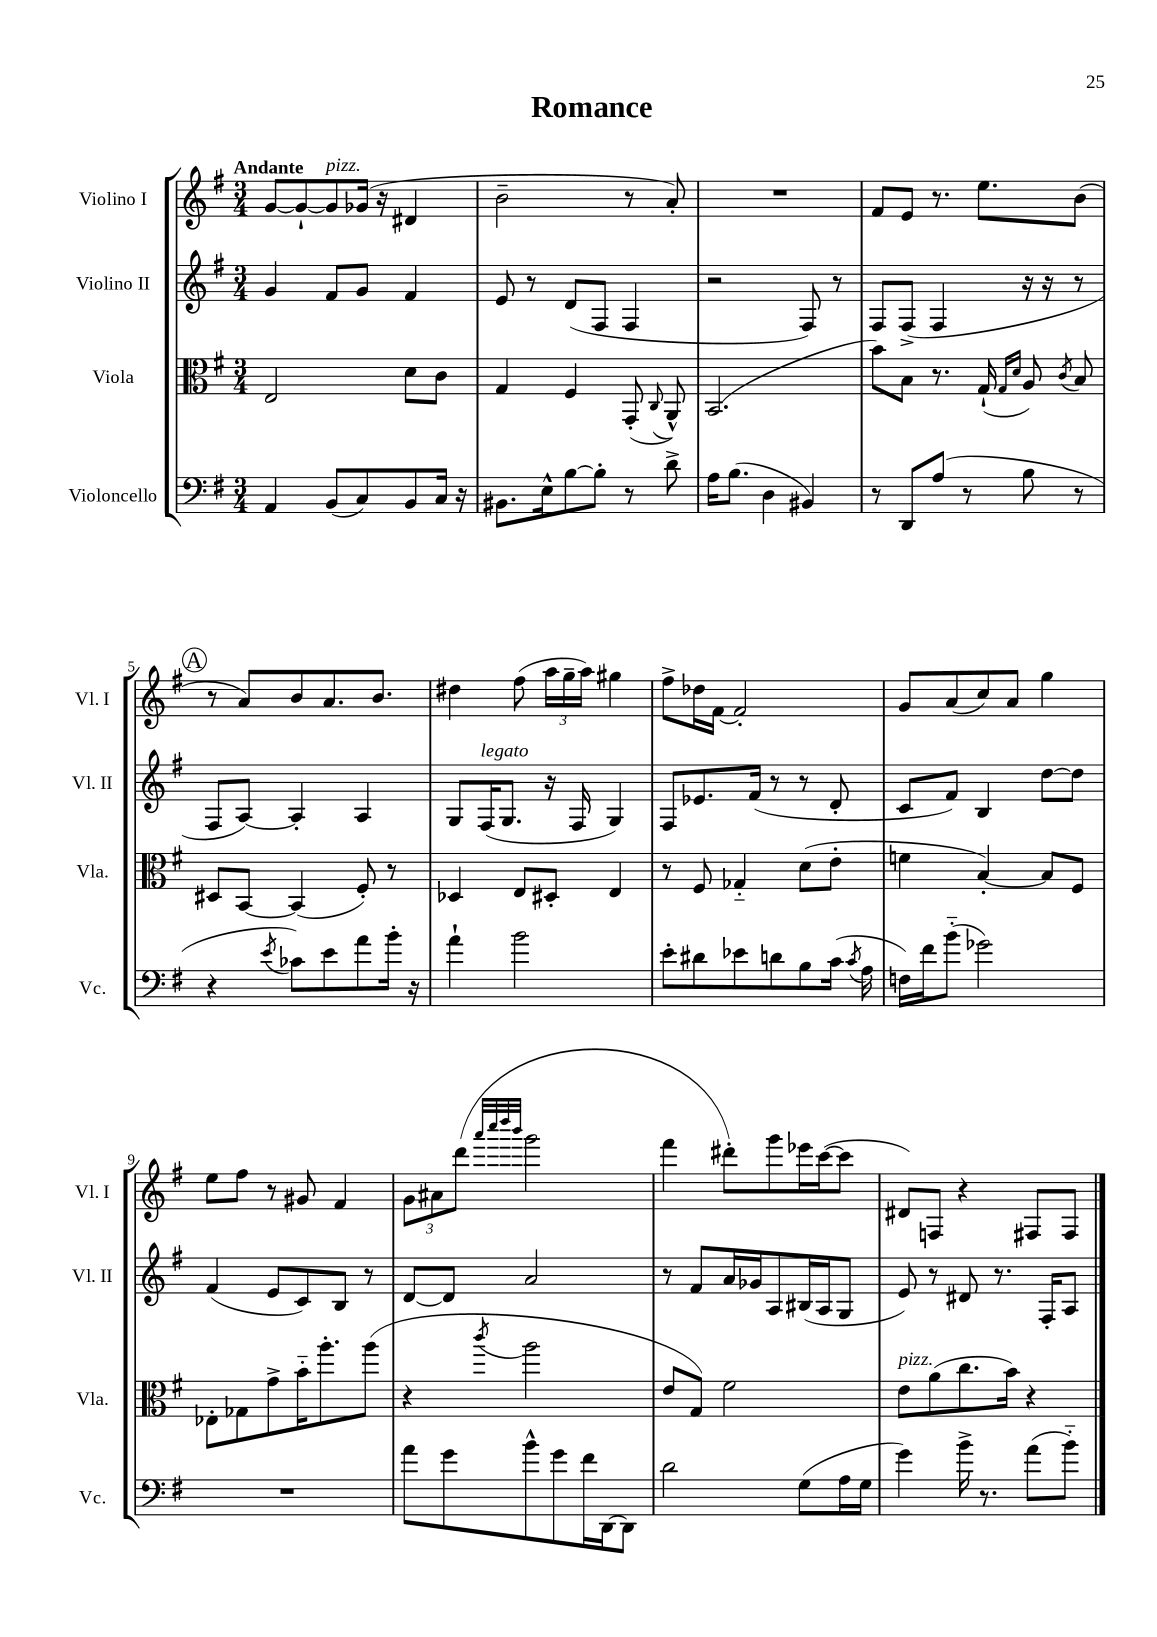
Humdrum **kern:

**kern	**kern	**kern	**kern
*staff4	*staff3	*staff2	*staff1
*clefF4	*clefC3	*clefG2	*clefG2
*k[f#]	*k[f#]	*k[f#]	*k[f#]
*M3/4	*M3/4	*M3/4	*M3/4
4AA	2E	4g	[8g
.	.	.	8g`_
(8BB	.	8f#	8g]
8C)	.	8g	(16g-
.	.	.	16r
8BB	8d	4f#	4d#
16C	8c	.	.
16r	.	.	.
=	=	=	=
8.BB#	4G	8e	2b~
.	.	8r	.
16E^^	.	.	.
[8B	4F#	(8d	.
8B']	.	8F#	.
8r	(8GG'	4F#	8r
.	8qqC	.	.
8d^	8AA^^)	.	8a')
=	=	=	=
16A	(2.BB	2r	2.r
(8.B	.	.	.
4D	.	.	.
4BB#)	.	8F#)	.
.	.	8r	.
=	=	=	=
8r	8b)	8F#	8f#
8DD	8B	(8F#^	8e
(8A	8.r	4F#	8.r
8r	.	.	.
.	(16G`	.	8.ee
.	16qqG	.	.
.	16qqd	.	.
8B	8A)	16r	.
.	.	16r	.
.	8qc	.	.
8r	8B	8r	(8b
=	=	=	=
4r	8D#	8F#	8r
.	[8BB	[8A)	8a)
8qe	.	.	.
8c-)	(4BB]	4A']	8b
8e	.	.	8.a
8a	8F#')	4A	.
.	.	.	8.b
16b'	8r	.	.
16r	.	.	.
=	=	=	=
4a`	4D-	8G	4dd#
.	.	(16F#	.
.	.	8.G	.
2b	8E	.	(8ff#
.	8D#'	16r	24aa
.	.	.	24gg~
.	.	16F#	.
.	.	.	24aa)
.	4E	4G)	4gg#
=	=	=	=
8e'	8r	8F#	8ff#^
8d#	8F#	8.e-	16dd-
.	.	.	[16f#
8e-	4G-'~	.	2f#']
.	.	(16f#	.
8d	.	8r	.
8B	(8d	8r	.
(16c	8e'	8d'	.
8qc	.	.	.
16A	.	.	.
=	=	=	=
16F)	4f	8c	8g
16f#	.	.	.
(8b'~	.	8f#)	(8a
2g-)	[4B')	4B	8cc)
.	.	.	8a
.	8B]	[8dd	4gg
.	8F#	8dd]	.
=	=	=	=
2.r	8E-'	(4f#	8ee
.	8G-	.	8ff#
.	8g^	8e	8r
.	16b'~	8c)	8g#
.	8.aa'	.	.
.	.	8B	4f#
.	(8aa	8r	.
=	=	=	=
8a	4r	[8d	12g
.	.	.	12a#
8g	.	8d]	.
.	.	.	(12ddd
.	.	.	32qqaaa
.	.	.	32qqcccc
.	.	.	32qqdddd
.	8qccc	.	32qqbbb
8b^^	2aa	2a	2ggg
8g	.	.	.
16f#	.	.	.
[16DD	.	.	.
8DD]	.	.	.
=	=	=	=
2d	8e	8r	4fff#
.	8G)	8f#	.
.	2f#	16a	8ddd#')
.	.	16g-	.
.	.	8A	8ggg
(8G	.	(16B#	16eee-
.	.	16A	([16ccc
16A	.	8G	8ccc]
16G	.	.	.
=	=	=	=
4g)	8e	8e)	8d#)
.	(8a	8r	8F
16b^	8.cc	8d#	4r
8.r	.	.	.
.	.	8.r	.
.	16b)	.	.
(8a	4r	.	8F#
.	.	16F#'	.
8b'~)	.	8A	8F#
==	==	==	==
*-	*-	*-	*-
